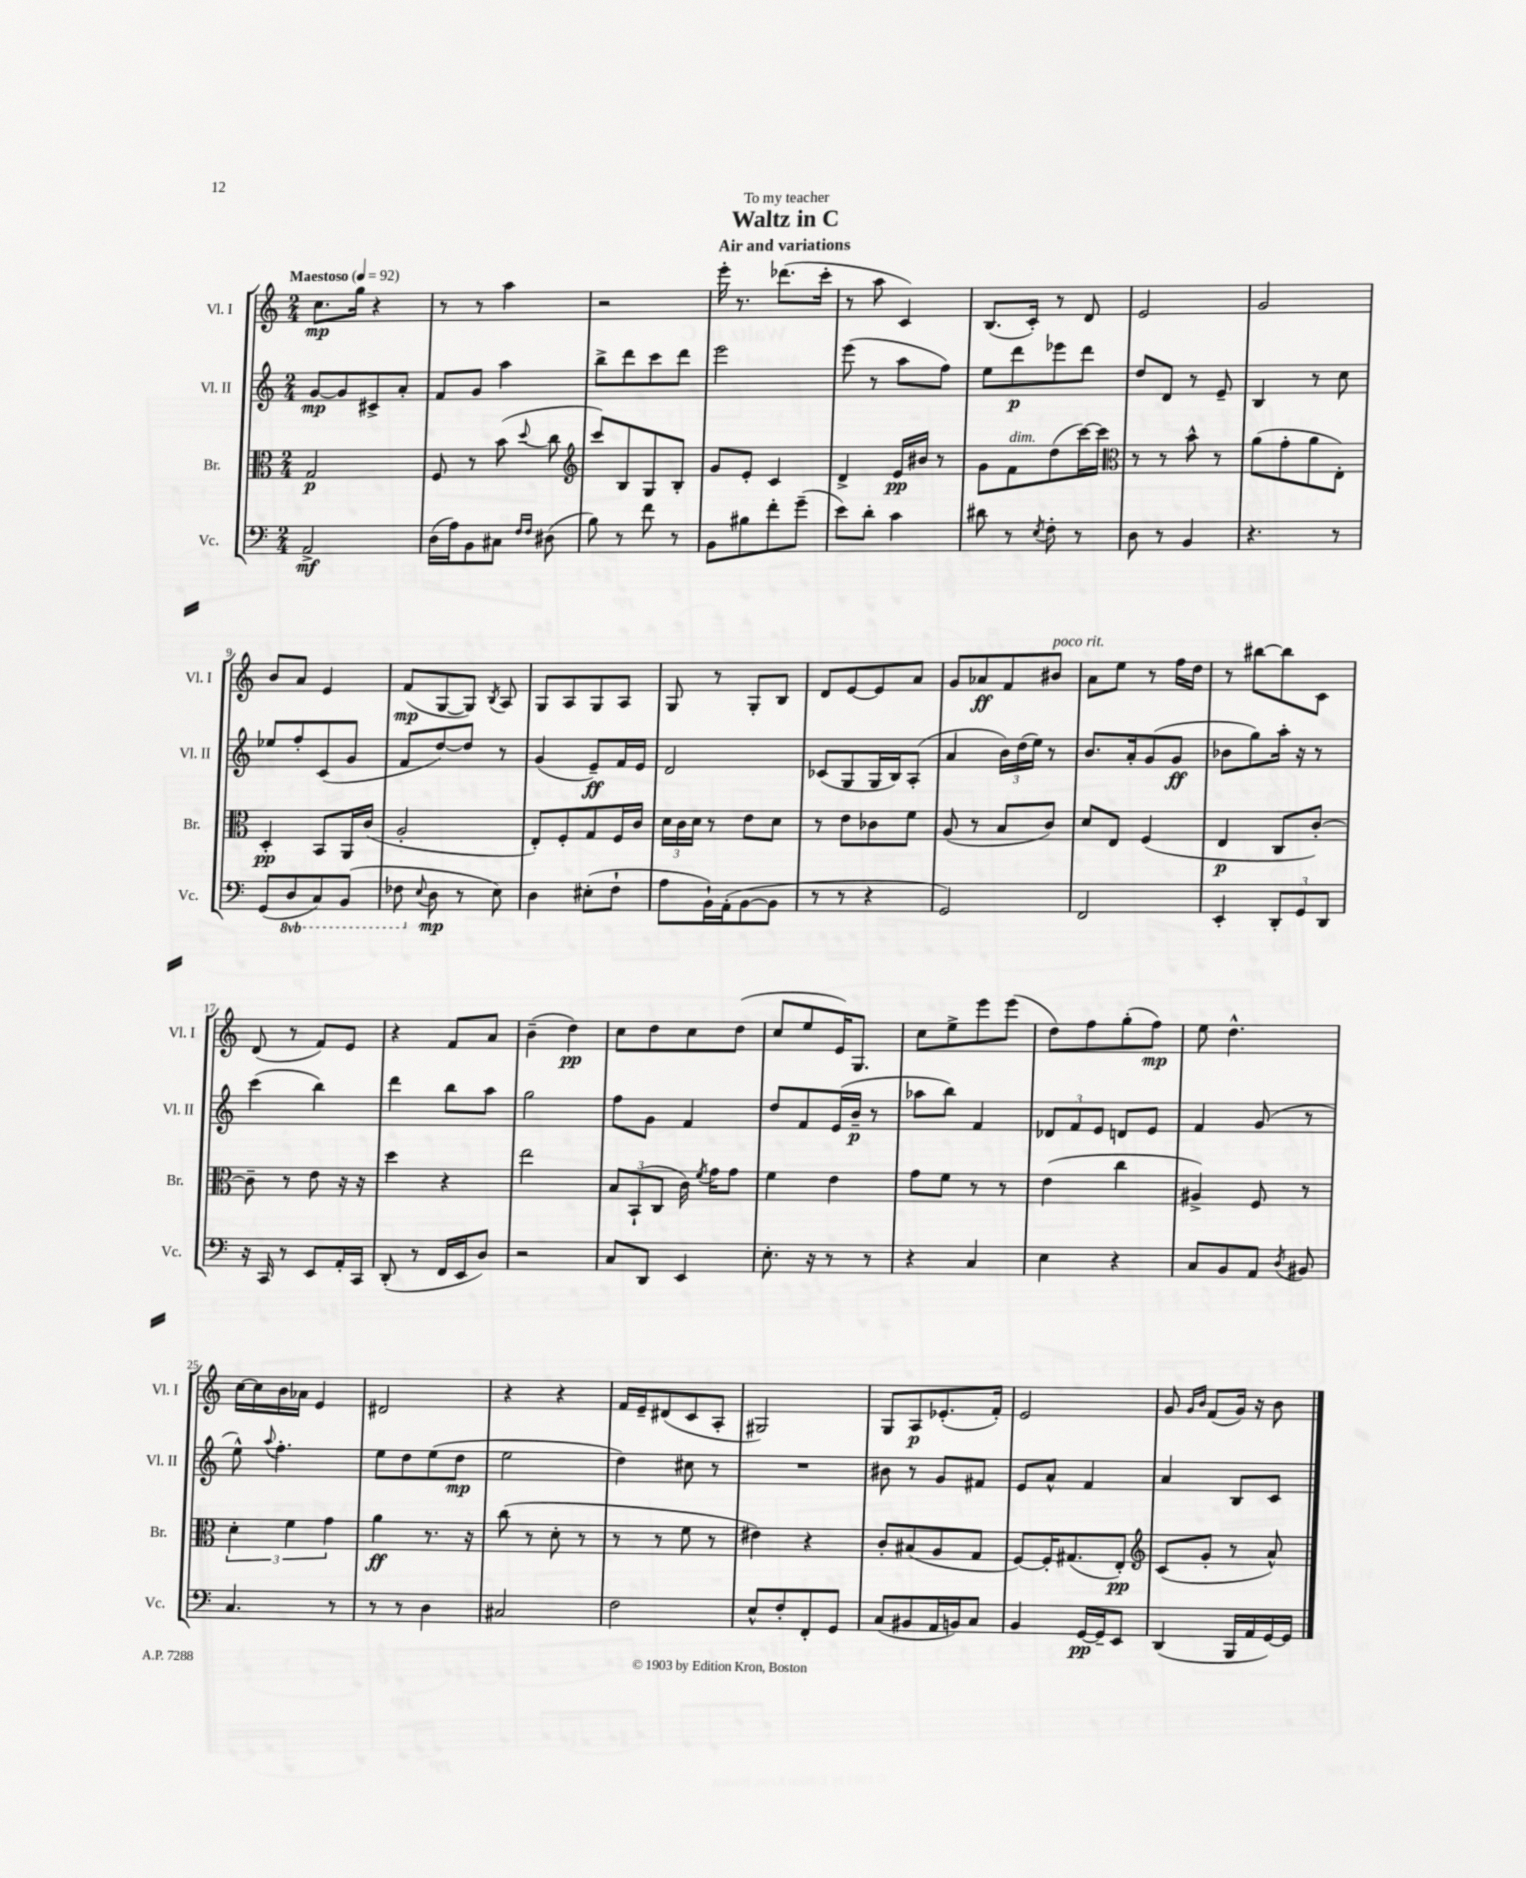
\header { title = "Waltz in C" subtitle = "Air and variations" dedication = "To my teacher" }
<<
\new StaffGroup <<
\new Staff = "s0" \with { instrumentName = "Vl. I" shortInstrumentName = "Vl. I" } {
    \clef treble \key c \major \numericTimeSignature \time 2/4 \tempo "Maestoso" 4 = 92
    \autoBeamOff c''8.[\mp g''16] r4 |
    r8 r8 a''4 |
    r2 |
    e'''16-. r8. des'''8.[( c'''16]-. |
    r8 a''8 c'4) |
    b8.[( c'16]-.) r8 d'8 |
    e'2 |
    g'2 |
    b'8[ a'8] e'4 |
    f'8[\mp( g8~ g8]) \acciaccatura { b8 } a8 |
    g8[ a8 g8 a8] |
    g8 r8 g8[-. b8] |
    d'8[ e'8~ e'8 a'8] |
    g'8[ aes'8\ff f'8 bis'8]^\markup { \italic "poco rit." } |
    a'8[ e''8] r8 f''16[ d''16] |
    r8 bis''8[~ bis''8 c'8] |
    d'8( r8 f'8[) e'8] |
    r4 f'8[ a'8] |
    b'4--( d''4\pp) |
    c''8[ d''8 c''8 d''8]( |
    c''8[ e''8 e'16) g8.] |
    c''8[ e''8-> e'''8 e'''8]( |
    d''8[) f''8 g''8-.( f''8]\mp) |
    e''8 d''4.-^ |
    c''16[~ c''16 b'16 aes'16] e'4 |
    dis'2 |
    r4 r4 |
    f'16[ e'16-- dis'8( c'8 a8]-. |
    gis2) |
    g8[ a8\p ees'8.-.( f'16]-.) |
    e'2 |
    g'8 \grace { g'16[ b'16] } f'8[( g'16]) r16 b'8 \bar "|." |
}
\new Staff = "s1" \with { instrumentName = "Vl. II" shortInstrumentName = "Vl. II" } {
    \clef treble \key c \major \numericTimeSignature \time 2/4
    \autoBeamOff g'8[~\mp g'8 cis'8-> a'8]-. |
    f'8[ g'8] a''4 |
    b''8[-> d'''8 c'''8 d'''8] |
    e'''2 |
    e'''8( r8 a''8[ f''8]) |
    e''8[ d'''8\p ees'''8 d'''8] |
    d''8[ d'8] r8 e'8-- |
    b4 r8 c''8 |
    ees''8[ f''8-. c'8( g'8] |
    f'8[ d''8~) d''8] r8 |
    g'4( e'8[--\ff) f'16 e'16] |
    d'2 |
    ces'8[( g8 g16 b16) a8]-.( |
    a'4 \tuplet 3/2 { b'16[) d''16( e''16]) } r8 |
    b'8.[ a'16-. g'8( g'8]\ff |
    bes'8[ g''8) a''16]-. r16 r8 |
    c'''4( b''4) |
    d'''4 b''8[ a''8] |
    g''2 |
    f''8[ g'8] f'4 |
    d''8[ f'8 e'16( b'16]--\p r8 |
    aes''8[ b''8]) f'4 |
    \tuplet 3/2 { des'8[ f'8 e'8] } d'8[ e'8] |
    f'4 g'8( r8 |
    e''8-^) \appoggiatura { a''8 } f''4.-. |
    e''8[ d''8 e''8( d''8]\mp |
    e''2 |
    d''4) cis''8 r8 |
    R2 |
    bis'8 r8 g'8[ fis'8] |
    e'8[ a'8]-^ f'4 |
    a'4 b8[ c'8] \bar "|." |
}
\new Staff = "s2" \with { instrumentName = "Br." shortInstrumentName = "Br." } {
    \clef alto \key c \major \numericTimeSignature \time 2/4
    \autoBeamOff g2\p |
    f8 r8 b'8( \appoggiatura { d''8 } c''8 |
    \clef treble c'''8[) b8 g8 b8]-. |
    g'8[ e'8]-. c'4 |
    d'4-> e'16[\pp bis'16] r8 |
    g'8[ f'8^\markup { \italic "dim." } d''8( c'''16~) c'''16] |
    \clef alto r8 r8 b'8-^ r8 |
    a'8[( g'8-. a'8 e8]-.) |
    d4-.\pp b,8[ a,16 c'16]( |
    a2-. |
    e8[-.) f8-. g8 f16 c'16] |
    \tuplet 3/2 { d'16[ c'16 d'16] } r8 e'8[ d'8] |
    r8 e'8[ ces'8 f'8] |
    a8( r8 b8[ c'8]) |
    d'8[ e8] f4( |
    e4\p c8[ c'8]~-.) |
    c'8-- r8 e'8 r16 r16 |
    d''4 r4 |
    e''2 |
    \tuplet 3/2 { b8[ b,8-!( c8] } c'16) \acciaccatura { f'8 } g'16[ g'8] |
    f'4 e'4 |
    g'8[ f'8] r8 r8 |
    e'4( c''4 |
    ais4->) f8 r8 |
    \tuplet 3/2 { d'4-. f'4 g'4 } |
    a'4\ff r8. r16 |
    c''8( r8 d'8-. r8 |
    r8 r8 f'8 r8 |
    eis'4) r4 |
    c'8[-. bis8( a8 g8] |
    f8[~) f16-. gis8.( e8]-.\pp) |
    \clef treble c'8[( g'8]-. r8 a'8-^) \bar "|." |
}
\new Staff = "s3" \with { instrumentName = "Vc." shortInstrumentName = "Vc." } {
    \clef bass \key c \major \numericTimeSignature \time 2/4 \set Staff.ottavationMarkups = #ottavation-simple-ordinals
    \autoBeamOff a,2->\mf |
    d16[( a16) b,8 cis8] \grace { f16[ f16] } dis8( |
    b8) r8 f'8 r8 |
    b,8[ bis8 f'8-. g'8]--( |
    e'8[) d'8]-. c'4 |
    dis'8 r8 \acciaccatura { e8 } f8-. r8 |
    d8 r8 b,4 |
    r4. r8 |
    g,8[( \ottava #-1 d,8 c,8) b,,8]( |
    fes,8 \ottava #0 \appoggiatura { e8 } d8\mp r8 e8) |
    d4 eis8[-.( f8]-! |
    a8[ b,16-!) a,16-.( b,8~ b,8] |
    r8 r8 r4 |
    g,2) |
    f,2 |
    e,4-. \tuplet 3/2 { d,8[-. g,8 d,8] } |
    r16 c,16 r8 e,8[ a,16-. c,16] |
    d,8-.( r8 f,16[ e,16 d8]) |
    r2 |
    c8[ d,8] e,4 |
    e8.-. r16 r8 r8 |
    r4 c4 |
    e4 r4 |
    c8[ b,8 a,8] \acciaccatura { d8 } bis,8 |
    c4. r8 |
    r8 r8 d4 |
    cis2 |
    f2 |
    e8[-^ f8-. f,8-. g,8] |
    c8[( bis,8 a,16 b,16) c8] |
    b,4 g,16[~\pp g,16-- e,8] |
    d,4( b,,16[ a,16 g,16~) g,16] \bar "|." |
}
>>
>>
